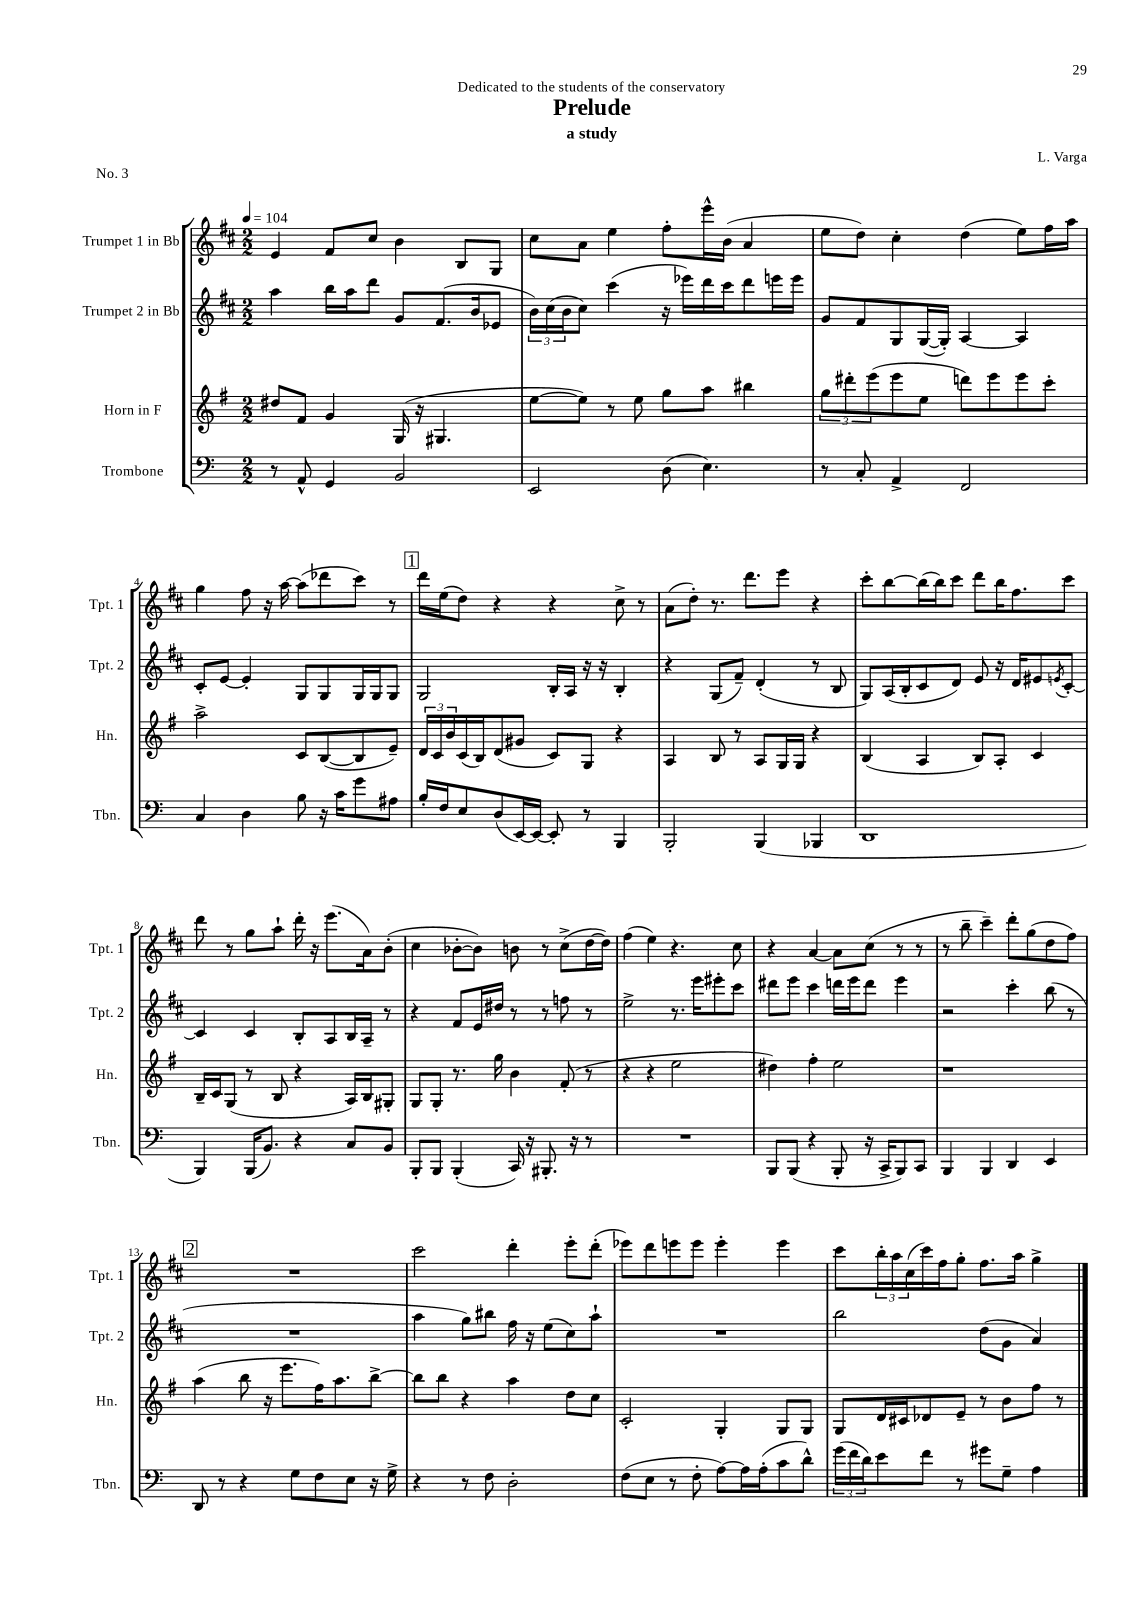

**kern	**kern	**kern	**kern
*part4	*part3	*part2	*part1
*staff4	*staff3	*staff2	*staff1
*I"Trombone	*I"Horn in F	*I"Trumpet 2 in Bb	*I"Trumpet 1 in Bb
*I'Tbn.	*I'Hn.	*I'Tpt. 2	*I'Tpt. 1
*clefF4	*clefG2	*clefG2	*clefG2
*k[]	*k[f#]	*k[f#c#]	*k[f#c#]
*M2/2	*M2/2	*M2/2	*M2/2
*MM104	*MM104	*MM104	*MM104
=1	=1	=1	=1
8r	8dd#X/L	4aa\	4e/
8AA^^/	8f#/J	.	.
4GG/	4g/	16bb\LL	8f#/L
.	.	16aa\J	.
.	.	8ddd\J	8cc#/J
2BB/	(16G/	8g/L	4b\
.	16r	.	.
.	4.G#X/	(8.f#/	.
.	.	.	8B/L
.	.	16b/k	.
.	.	8e-X/J	8G/J
=2	=2	=2	=2
2EE/	[8ee\L	24b\LL)	8cc#\L
.	.	(24cc#\	.
.	.	24b\J	.
.	8ee\J])	8cc#\J)	8a\J
.	8r	(4ccc#\	4ee\
.	8ee\	.	.
(8D\	8gg\L	16r	8ff#'\L
.	.	16eee-X\LL)	.
4.E\)	8aa\J	16ddd\	16eee^^\L
.	.	16ccc#\J	(16b\JJ
.	4bb#X\	8ddd\	4a/
.	.	16eeen\L	.
.	.	16eee\JJ	.
=3	=3	=3	=3
8r	12gg\L	8g/L	8ee\L
.	12ddd#X'\	.	.
8C'/	.	8f#/	8dd\J)
.	(12eee\	.	.
4AA^/	8eee\	8G/	4cc#'\
.	8ee\J	([16G/L	.
.	.	16G'/JJ])	.
2FF/	8dddn\L)	[4A/	(4dd\
.	8eee\	.	.
.	8eee\	4A/]	8ee\L)
.	8ccc'\J	.	16ff#\L
.	.	.	16aa\JJ
!!LO:LB:g=z
=4	=4	=4	=4
4C/	2aa^\	8c#'/L	4gg\
.	.	[8e/J	.
4D\	.	4e'/]	8ff#\
.	.	.	16r
.	.	.	[16aa\
8B\	8c/L	8G/L	(8aa\L]
16r	([8B/	8G/	8ddd-X\
16c\KL	.	.	.
8g\	8B/]	16G/L	8ccc#\J)
.	.	16G/J	.
8A#X\J	8e~/J)	8G/J	8r
!!LO:REH:place=s1:t=1
=5	=5	=5	=5
16B'/LL	24d/LL	2G/	16ddd\LL
.	24c/	.	.
16F/J	.	.	(16ee\J
.	24b/	.	.
8E/	(16c/	.	8dd\J)
.	16B/J)	.	.
(8D/	(8d/	.	4r
[16EE/L)	8g#X/J	.	.
16EE/JJ_	.	.	.
8EE'/]	8c/L)	16B'/LL	4r
.	.	16A/JJ	.
8r	8G/J	16r	.
.	.	16r	.
4BBB/	4r	4B'/	8cc#^\
.	.	.	8r
=6	=6	=6	=6
2BBB'/	4A/	4r	(8a\L
.	.	.	8dd'\J)
.	8B/	(8G/L	8.r
.	8r	8f#~/J)	.
.	.	.	8.ddd\L
(4BBB/	8A/L	(4d'/	.
.	16G/L	.	8eee\J
.	16G/JJ	.	.
4BBB-X/	4r	8r	4r
.	.	8B/	.
=7	=7	=7	=7
1DD	(4B/	8G/L)	8ccc#'\L
.	.	(16A/L	[8bb\
.	.	16B'/J	.
.	4A/	8c#/	(16bb\L]
.	.	.	16bb\J)
.	.	8d/J)	8ccc#\J
.	8B/L)	8e/	8ddd\L
.	8A'/J	16r	16bb\K
.	.	16d/KL	8.ff#\
.	4c/	8e#X/	.
.	.	8qen/	.
.	.	[8c#'/J	8ccc#\J
!!LO:LB:g=z
=8	=8	=8	=8
4BBB/)	16B~/LL	4c#/]	8ddd\
.	16c/J	.	.
.	(8G/J	.	8r
(16BBB/KL	8r	4c#/	8gg\L
8.BB/J)	.	.	.
.	8B/	.	8aa`\J
4r	4r	8B'/L	16ddd'\
.	.	.	16r
.	.	8A/	(8.eee\L
8C/L	16A/LL)	16B/L	.
.	16B/J	16A~/JJ	16a\k)
8BB/J	8G#X'/J	8r	(8b'\J
=9	=9	=9	=9
8BBB'/L	8G/L	4r	4cc#\
8BBB/J	8G'/J	.	.
(4BBB'/	8.r	8f#/L	[8b-X'\L
.	.	16e/L	8b-\J])
.	16gg\	16dd#X/JJ	.
16CC/)	4b\	8r	8bn\
16r	.	.	.
8.BBB#X'/	.	8r	8r
.	(8f#'/	8ffn\	(8cc#^\L
16r	.	.	.
8r	8r	8r	[16dd\L
.	.	.	16dd\JJ])
=10	=10	=10	=10
1r	4r	2ee^\	(4ff#\
.	4r	.	4ee\)
.	2ee\	8.r	4.r
.	.	16eee\KL	.
.	.	8eee#X'\	.
.	.	8ccc#\J	8cc#\
=11	=11	=11	=11
8BBB/L	4dd#X\)	8ddd#X\L	4r
(8BBB/J	.	8eee\J	.
4r	4ff#'\	4ccc#\	[4a/
8BBB'/	2ee\	16dddn\LL	8a\L]
.	.	16eee\J	.
16r	.	8ddd\J	(8cc#\J
16CC^/KL	.	.	.
8BBB/)	.	4eee\	8r
8CC/J	.	.	8r
=12	=12	=12	=12
4BBB/	1r	2r	8r
.	.	.	8bb~\
4BBB/	.	.	4ccc#~\)
4DD/	.	4ccc#'\	8ddd'\L
.	.	.	(8gg\
4EE/	.	(8bb\	8dd\
.	.	8r	8ff#\J)
!!LO:LB:g=z
!!LO:REH:place=s1:t=2
=13	=13	=13	=13
8DD/	(4aa\	1r	1r
8r	.	.	.
4r	8bb\	.	.
.	16r	.	.
.	8.eee\L	.	.
8G\L	.	.	.
8F\	16ff#\K)	.	.
.	8.aa\	.	.
8E\J	.	.	.
16r	[8bb^\J	.	.
16G^\	.	.	.
=14	=14	=14	=14
4r	8bb\L]	4aa\	2ccc#\
.	8bb\J	.	.
8r	4r	8gg\L)	.
8F\	.	8bb#X\J	.
2D'\	4aa\	16ff#\	4ddd'\
.	.	16r	.
.	.	(8ee\L	.
.	8dd\L	8cc#\)	8eee'\L
.	8cc\J	8aa`\J	(8ddd'\J
=15	=15	=15	=15
(8F\L	2c'/	1r	8eee-X\L)
8E\J	.	.	8ddd\
8r	.	.	8eeen\
8F'\	.	.	8eee\J
[8A\L)	4G'/	.	4eee'\
16A\L]	.	.	.
(16A'\J	.	.	.
8c\	8G/L	.	4eee\
8d^^\J)	8G/J	.	.
=16	=16	=16	=16
(24g\LL	8G/L	2bb\	8ccc#\L
24f\	.	.	.
24d\J)	.	.	.
8e\	16d/L	.	24bb'\L
.	.	.	24aa\
.	16c#X/J	.	.
.	.	.	(24cc#\
8f\J	8d-X/	.	16ccc#\)
.	.	.	16ff#\J
8r	8e~/J	.	8gg'\J
8g#X\L	8r	(8dd\L	8.ff#\L
8G~\J	8b\L	8g\J	.
.	.	.	16aa\Jk
4A\	8ff#\J	4a/)	4gg^\
.	8r	.	.
==	==	==	==
*-	*-	*-	*-
